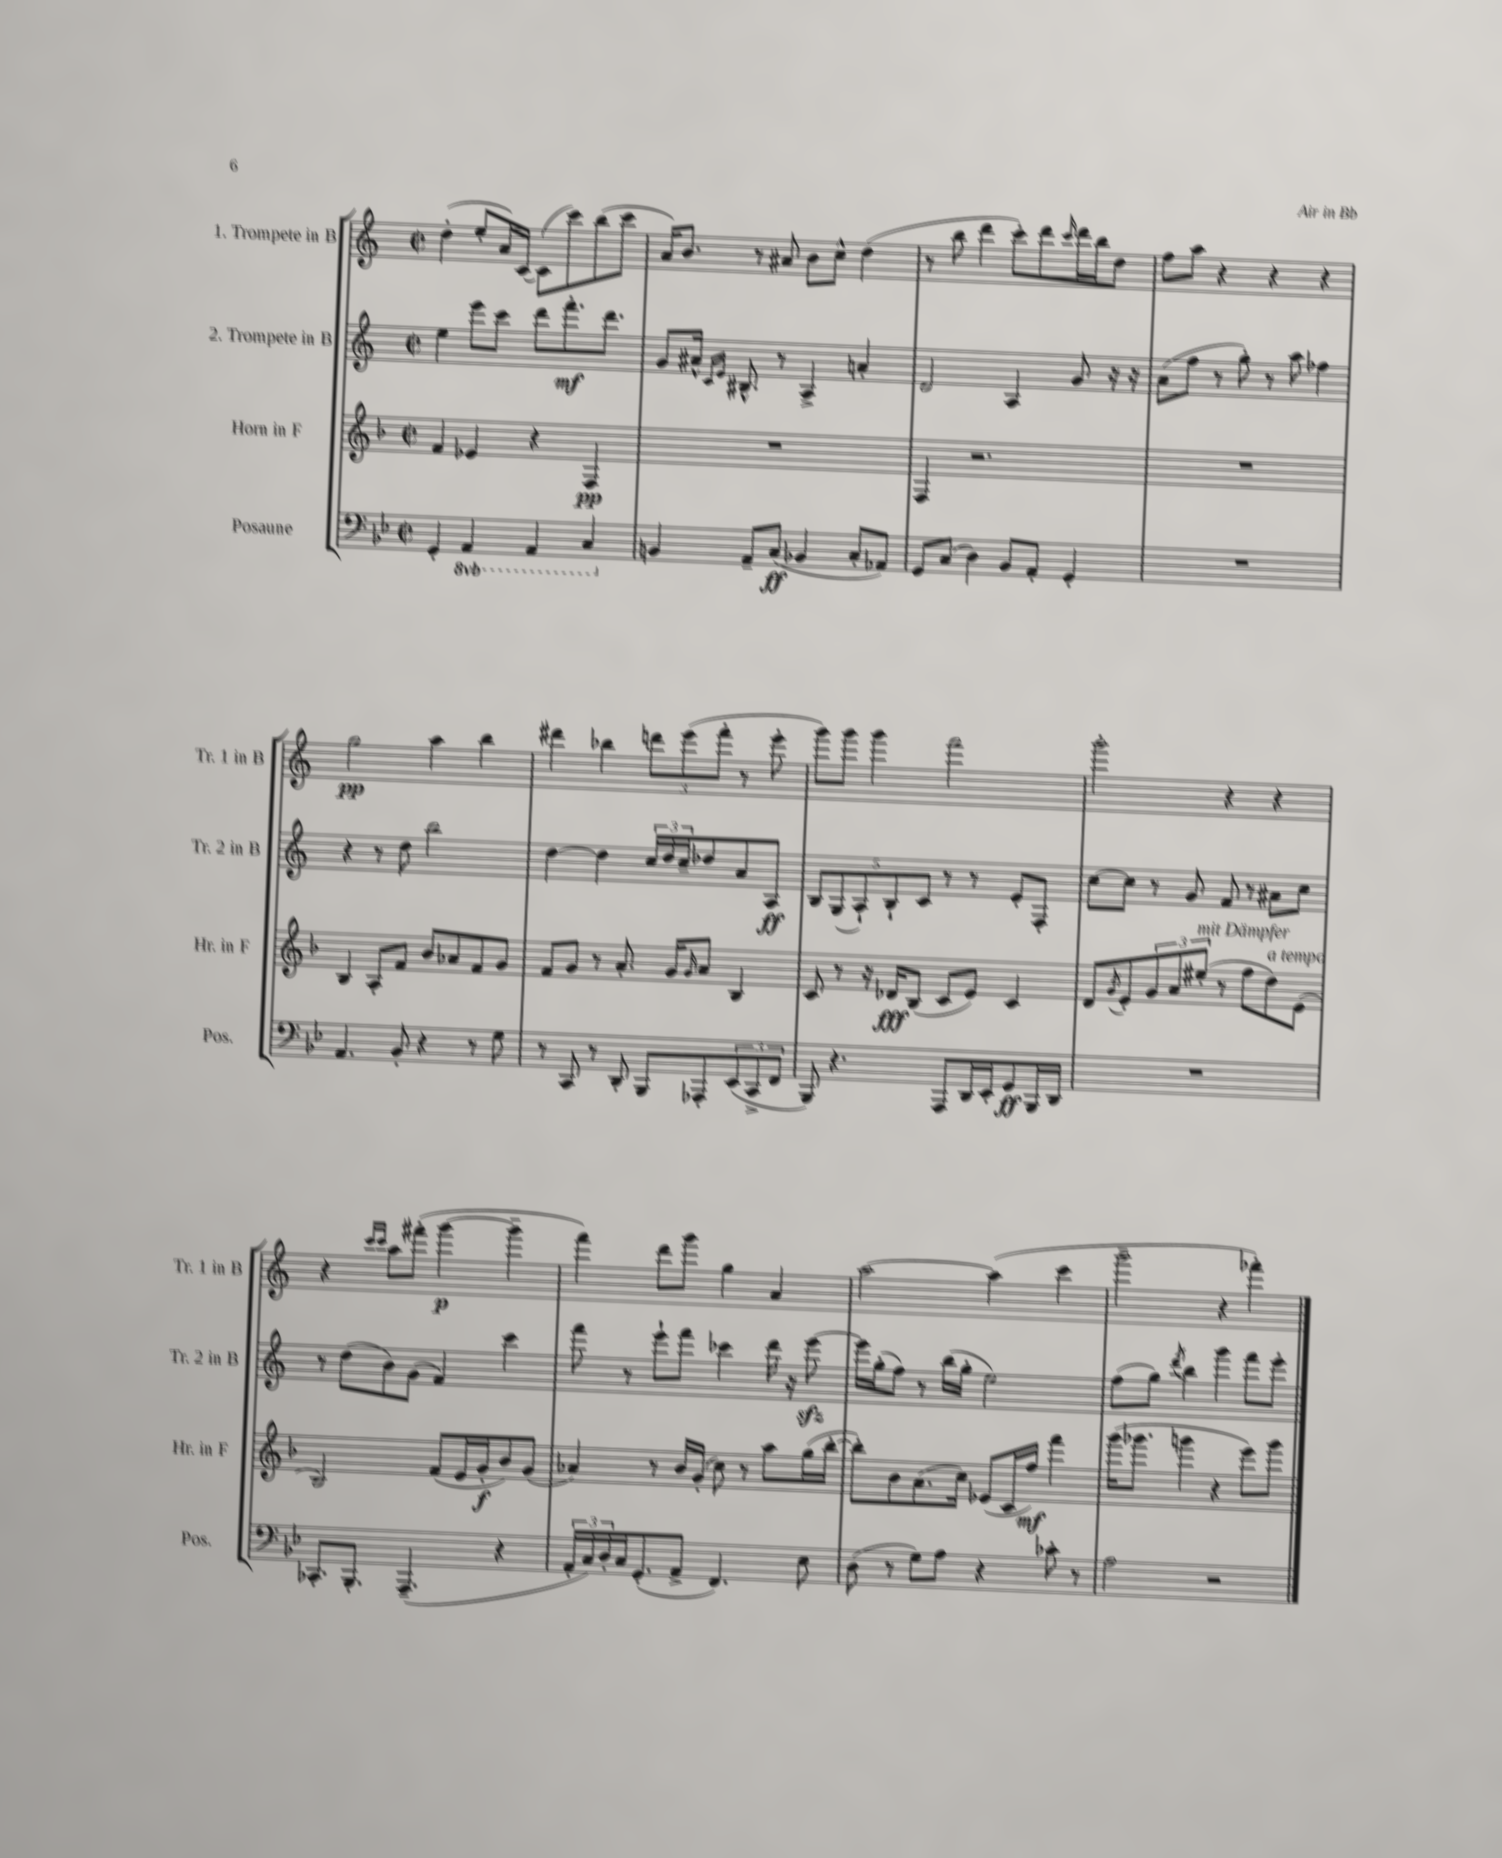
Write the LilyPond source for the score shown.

<<
\new StaffGroup <<
\new Staff = "s0" \with { instrumentName = "1. Trompete in B" shortInstrumentName = "Tr. 1 in B" } {
    \clef treble \key c \major \defaultTimeSignature \time 2/2
    d''4-.( e''8-. a'16) c'16~ c'8( c'''8) b''8( c'''8 |
    a'16) b'8. r8 ais'8 b'8 c''8-^ d''4( |
    r8 b''8 d'''4 c'''8-.) d'''8 \grace { c'''16 } d'''16 b''16 d''8 |
    f''8 a''8 r4 r4 r4 |
    g''2\pp a''4 b''4 |
    dis'''4 bes''4 \tuplet 3/2 { d'''8 e'''8( f'''8-. } r8 e'''8-. |
    g'''8) g'''8 g'''4 f'''2 |
    g'''2-. r4 r4 |
    r4 \grace { c'''16 c'''16 } a''8 fis'''8-.( g'''4~\p g'''4-- |
    f'''4) d'''8 g'''8 g''4 a'4 |
    a''2~ a''4( c'''4 |
    g'''2-- r4 fes'''4-.) \bar "|." |
}
\new Staff = "s1" \with { instrumentName = "2. Trompete in B" shortInstrumentName = "Tr. 2 in B" } {
    \clef treble \key c \major \defaultTimeSignature \time 2/2
    e''4 e'''8 c'''8 d'''8 f'''8.-.\mf d'''8. |
    g'8 ais'16-^ \grace { c'16 e'16 } bis8.-^ r8 a4-> a'4-. |
    d'2 a4 g'8 r16 r16 |
    a'8( f''8 r8 g''8-.) r8 a''8 fes''4 |
    r4 r8 d''8 b''2 |
    d''4~ d''4 \tuplet 3/2 { c''16 d''16 c''16-- } des''8 a'8 a8\ff |
    \tuplet 5/4 { b8 g8( a8-!) b8-! c'8 } r8 r8 e'8-. f8-. |
    c''8~ c''8 r8 g'8 f'8 r8 ais'8 c''8 |
    r8 d''8( b'8) g'8( f'4) c'''4 |
    f'''8 r8 e'''8-! f'''8 ces'''4 d'''16 r16 e'''8~\sfz |
    e'''16 g''16-.( f''8) r8 b''16( g''16-. e''2) |
    f''8( g''8) \acciaccatura { d'''8 } b''4 g'''4 f'''8 e'''8-. \bar "|." |
}
\new Staff = "s2" \with { instrumentName = "Horn in F" shortInstrumentName = "Hr. in F" } {
    \clef treble \key f \major \defaultTimeSignature \time 2/2
    f'4 ees'4 r4 f4\pp |
    R1 |
    f4 r2. |
    R1 |
    bes4 a8-. f'8 bes'8 aes'8 f'8 g'8 |
    f'8 g'8 r8 a'8.-. g'16 \grace { g'16 } a'8 bes4 |
    c'8 r8 r16 des'16\fff bes8( c'8 e'8) c'4 |
    d'8 \acciaccatura { g'8 } e'8-. \tuplet 3/2 { g'8 a'8 eis''8-.^\markup { \italic "mit Dämpfer" }( } r8 f''8 d''8^\markup { \italic "a tempo" }) e'8( |
    bes2) f'8( e'16 g'16-.\f bes'8) g'8( |
    aes'4) r8 bes'16 g'16-.( c''8) r8 a''8 g''16( bes''16~-. |
    bes''8-.) bes'8 a'8.( c''16) ees'8( c'16 f''16\mf) f'''4 |
    g'''16( ges'''8. g'''4 r4 e'''8) g'''8 \bar "|." |
}
\new Staff = "s3" \with { instrumentName = "Posaune" shortInstrumentName = "Pos." } {
    \clef bass \key bes \major \defaultTimeSignature \time 2/2 \set Staff.ottavationMarkups = #ottavation-simple-ordinals
    g,4-. \ottava #-1 a,,4 a,,4 c,4 \ottava #0 |
    b,4 a,8-- c8\ff( bes,4 c8-. aes,8) |
    g,8 c8( d4) bes,8 a,8-. g,4-. |
    R1 |
    a,4. bes,8-. r4 r8 g8 |
    r8 c,8 r8 d,8-. bes,,8 aes,,8-. \tuplet 3/2 { ees,8( c,8-> f,8 } |
    bes,,8) r4. a,,8 d,16 ees,16-. g,8\ff bes,,16 d,16 |
    R1 |
    ces,8.-. bes,,8.-. a,,4.--( r4 |
    \tuplet 3/2 { a,16-. c16) d16-. } c16 g,8.-.( a,8-> f,4.) ees8 |
    d8( r8 g8) a8 r4 ces'8-. r8 |
    a2 r2 \bar "|." |
}
>>
>>
\layout { \context { \Score \remove "Bar_number_engraver" } }
